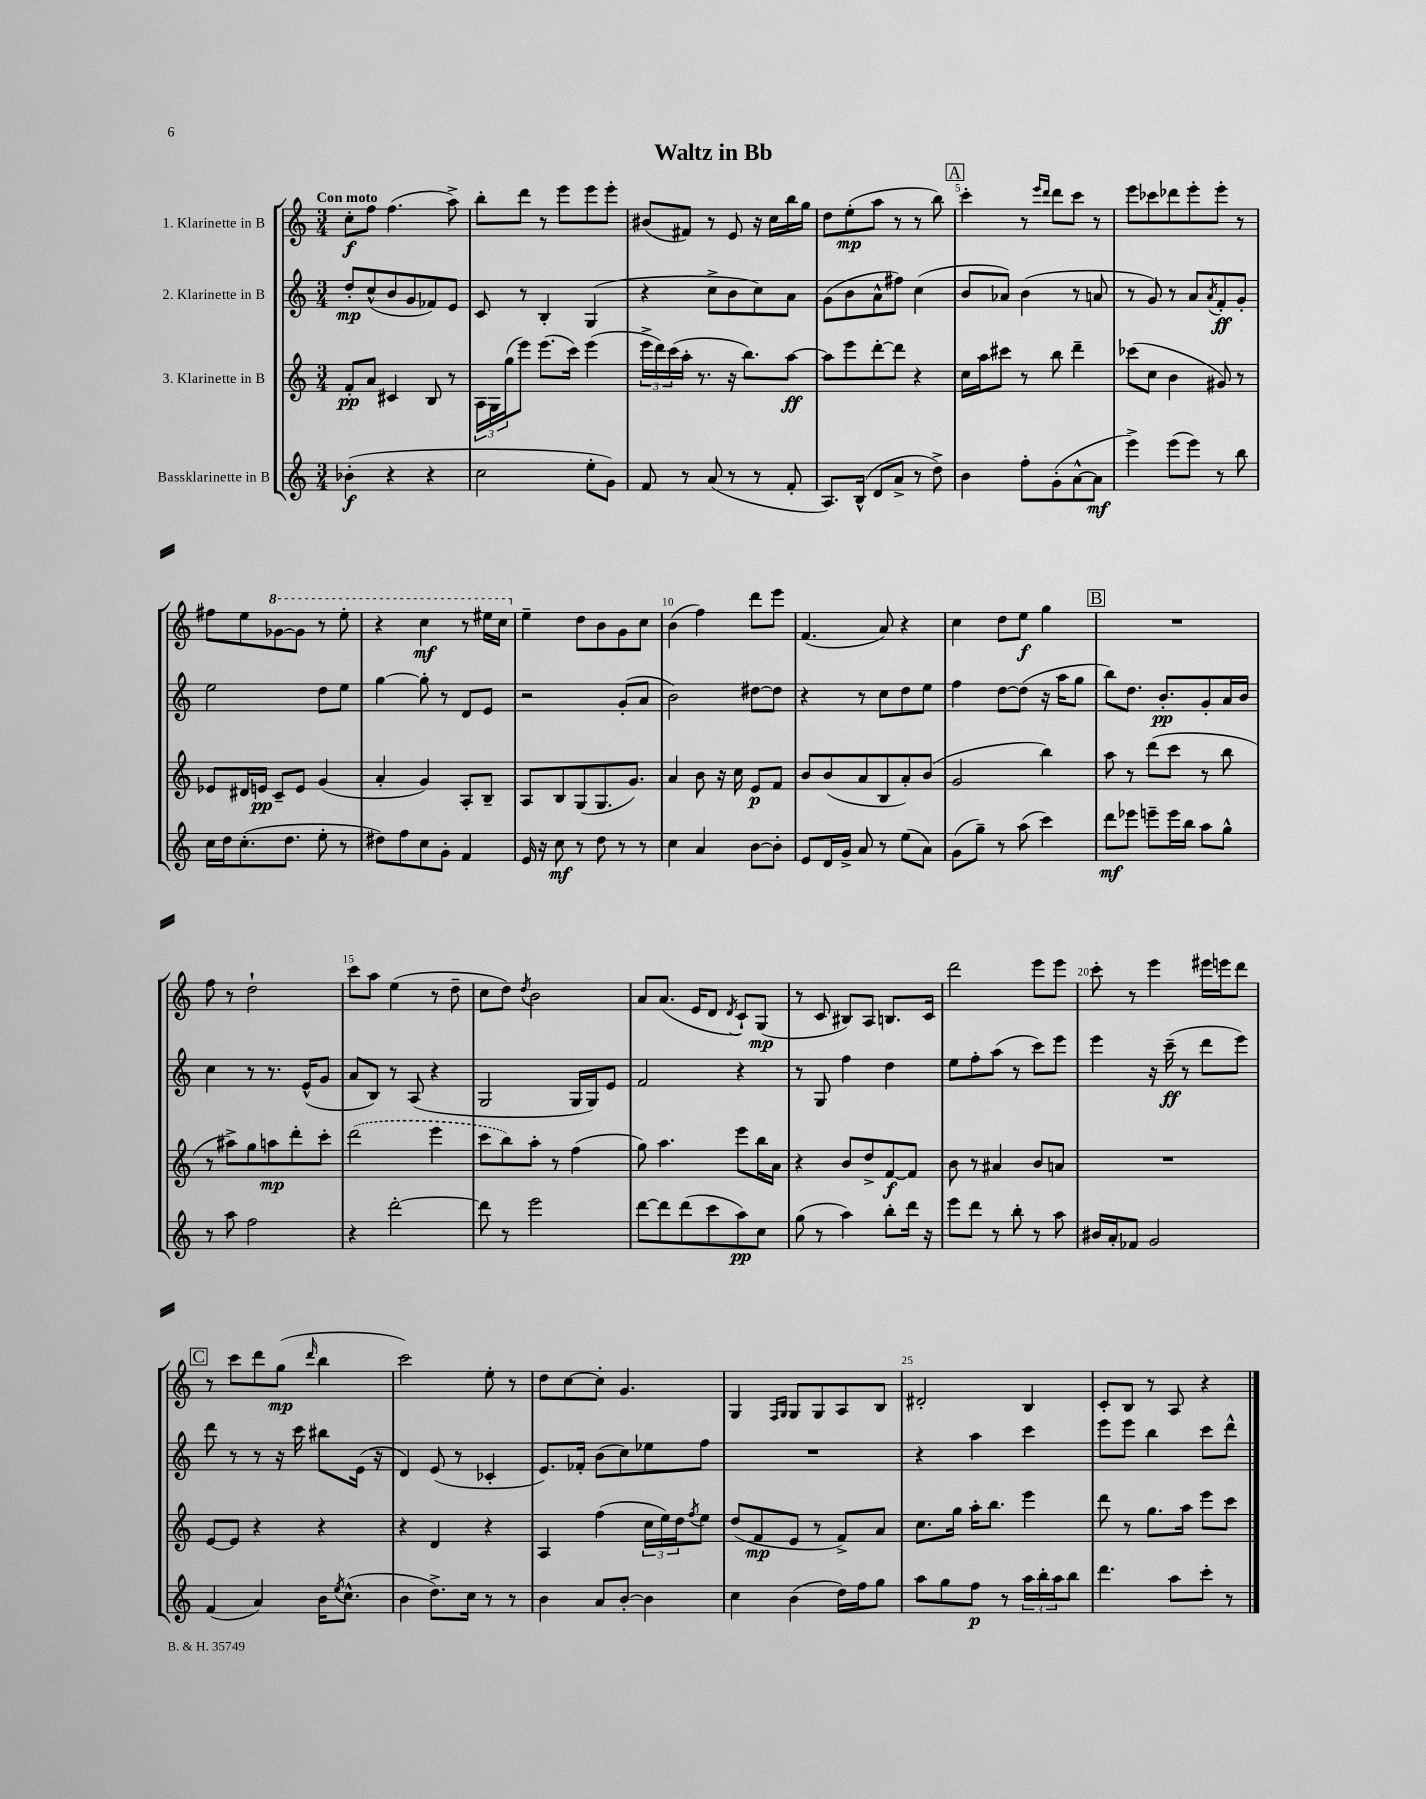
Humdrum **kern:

**kern	**kern	**kern	**kern
*staff4	*staff3	*staff2	*staff1
*clefG2	*clefG2	*clefG2	*clefG2
*k[]	*k[]	*k[]	*k[]
*M3/4	*M3/4	*M3/4	*M3/4
(4b-'	8f'	8dd'	8cc'
.	8a	(8cc^^	8ff
4r	4c#	8b	(4.ff
.	.	8g	.
4r	8B	8f-)	.
.	8r	8e	8aa^)
=	=	=	=
2cc	24A	8c	8bb'
.	24G	.	.
.	(24gg	.	.
.	8eee)	8r	8ddd
.	(8.eee	4B'	8r
.	.	.	8eee
.	16ccc)	.	.
8ee'	(4eee	(4G	8eee
8g)	.	.	8eee'
=	=	=	=
8f	24eee^	4r	(8b#
.	24ddd)	.	.
.	(24ccc	.	.
8r	16aa'	.	8f#)
.	8.r	.	.
(8a	.	8cc^	8r
8r	16r	8b	8e
.	8.bb)	.	.
8r	.	8cc)	16r
.	.	.	16cc
8f'	[8aa	8a	16bb
.	.	.	16gg
=	=	=	=
8.A)	8aa]	(8g	8dd
.	8eee	8b	(8ee'
(16B^^	.	.	.
8d	[8ddd'	8a^^	8aa
8a^	8ddd]	8ff#)	8r
8r	4r	(4cc	8r
8dd^)	.	.	8bb)
=	=	=	=
4b	16cc	8b	4ccc'
.	16aa	.	.
.	8ccc#	8a-)	.
8ff'	8r	(4b	8r
.	.	.	16qqeee
.	.	.	16qqddd
(8g'	8bb	.	8ddd
[8a^^	4ddd~	8r	8ccc
8a]	.	8a	8r
=	=	=	=
4eee^)	(8ccc-	8r	8eee
.	8cc	8g)	8ccc-
(8eee	4b	8r	8ddd-
8eee)	.	8a	8eee'
.	.	8qa	.
8r	8g#)	8f'	8eee'
8bb	8r	8g'	8r
=	=	=	=
16cc	8e-	2ee	8ff#
16dd	.	.	.
(8.cc'	16d#	.	8ee
.	16e	.	.
.	8c~	.	[8gg-
8.dd	.	.	.
.	8e	.	8gg-]
8ee'	(4g	8dd	8r
8r	.	8ee	8eee'
=	=	=	=
8dd#)	4a'	[4gg	4r
8ff	.	.	.
8cc	4g)	8gg']	4ccc
8g'	.	8r	.
4f	8A'	8d	8r
.	8B~	8e	16eee#
.	.	.	16ccc
=	=	=	=
16e	8A	2r	4ee~
16r	.	.	.
8cc	8B	.	.
8r	(8G	.	8dd
8dd	8.G	.	8b
8r	.	(8g'	8g
.	8.g)	.	.
8r	.	8a	8cc
=	=	=	=
4cc	4a	2b)	(4b
4a	8b	.	4ff)
.	16r	.	.
.	16cc	.	.
[8b	8e	[8dd#	8ddd
8b']	8f	8dd#]	8eee
=	=	=	=
8e	8b	4r	(4.f
16d	(8b	.	.
16g^	.	.	.
8a	8a	8r	.
8r	8B	8cc	8a)
(8ee	8a')	8dd	4r
8a)	(8b	8ee	.
=	=	=	=
(8g	2g	4ff	4cc
8gg~)	.	.	.
8r	.	[8dd	8dd
(8aa	.	(8dd]	8ee
4ccc)	4bb)	16r	4gg
.	.	16aa	.
.	.	8gg	.
=	=	=	=
8ddd	8aa	8bb)	2.r
8eee-	8r	8.dd	.
8eee~	(8ddd	.	.
.	.	8.b'	.
16eee	8ccc	.	.
16bb	.	.	.
8aa	8r	8g'	.
8gg^^	8bb	16a	.
.	.	16b	.
=	=	=	=
8r	8r	4cc	8ff
8aa	8aa#^)	.	8r
2ff	8gg	8r	2dd`
.	8aa	8.r	.
.	8ddd'	.	.
.	.	(16e^^	.
.	8ccc'	8g	.
=	=	=	=
4r	(2ddd	8a	8ccc
.	.	8B)	8aa
[2ddd'	.	8r	(4ee
.	.	(8A	.
.	4eee	4r	8r
.	.	.	8dd~
=	=	=	=
8ddd]	8ccc	2G	8cc
8r	8bb)	.	8dd)
.	.	.	8qdd
2eee	8aa'	.	2b
.	8r	.	.
.	(4ff	16G	.
.	.	16G)	.
.	.	8e	.
=	=	=	=
[8ddd	8gg)	2f	8a
8ddd]	4.aa	.	(8.a
(8ddd	.	.	.
.	.	.	16e
8ccc	.	.	8d
.	.	.	8qd
8aa)	8eee	4r	8c`)
8cc	16bb	.	(8G
.	16a	.	.
=	=	=	=
(8gg	4r	8r	8r
8r	.	8G	8c
4aa)	8b	4ff	8B#)
.	8dd^	.	8A
8bb'	[8f	4dd	8.B
16ddd	8f]	.	.
16r	.	.	16c
=	=	=	=
8eee	8b	8ee	2ddd
8ddd	8r	8ff'	.
8r	4a#	(8aa	.
8bb'	.	8r	.
8r	8b	8ccc)	8eee
8aa	8a	8eee	8eee
=	=	=	=
16b#	2.r	4eee	8ccc'
16a'	.	.	.
8f-	.	.	8r
2g	.	16r	4eee
.	.	(16ccc~	.
.	.	8r	.
.	.	8ddd	16eee#
.	.	.	16eee
.	.	8eee)	8ddd
=	=	=	=
(4f	[8e	8ddd	8r
.	8e]	8r	8ccc
4a)	4r	8r	8ddd
.	.	16r	(8gg
.	.	16ccc	.
.	.	.	16qqddd
16b	4r	8bb#	4bb
8qee	.	.	.
(8.cc^^	.	.	.
.	.	(16e	.
.	.	16r	.
=	=	=	=
4b	4r	4d)	2ccc)
8.dd^)	4d	(8e	.
.	.	8r	.
16cc	.	.	.
8r	4r	4c-'	8ee'
8r	.	.	8r
=	=	=	=
4b	4A	8.e)	8dd
.	.	.	[8cc
.	.	16f-'	.
8a	(4ff	(8b	8cc']
[8b'	.	8cc)	4.g
4b]	24cc	8ee-	.
.	24ee)	.	.
.	24dd	.	.
.	8qff	.	.
.	8ee	8ff	.
=	=	=	=
4cc	(8dd	2.r	4G
.	8f	.	.
.	.	.	16qqF
.	.	.	16qqG
(4b	8e	.	8G
.	8r	.	8G
16dd)	8f^)	.	8A
16ff	.	.	.
8gg	8a	.	8B
=	=	=	=
8aa	8.cc	4r	2d#'
8gg	.	.	.
.	16gg	.	.
8ff	16aa'	4aa	.
.	8.bb	.	.
8r	.	.	.
24aa	4eee	4ccc	4B
24bb'	.	.	.
24aa	.	.	.
8bb	.	.	.
=	=	=	=
4.ddd	8ddd	8eee	8c'
.	8r	8eee	8B
.	8.gg	4bb	8r
8aa	.	.	8A
.	16aa	.	.
8ccc'	8eee	8ccc	4r
8r	8ccc	8ddd^^	.
==	==	==	==
*-	*-	*-	*-
